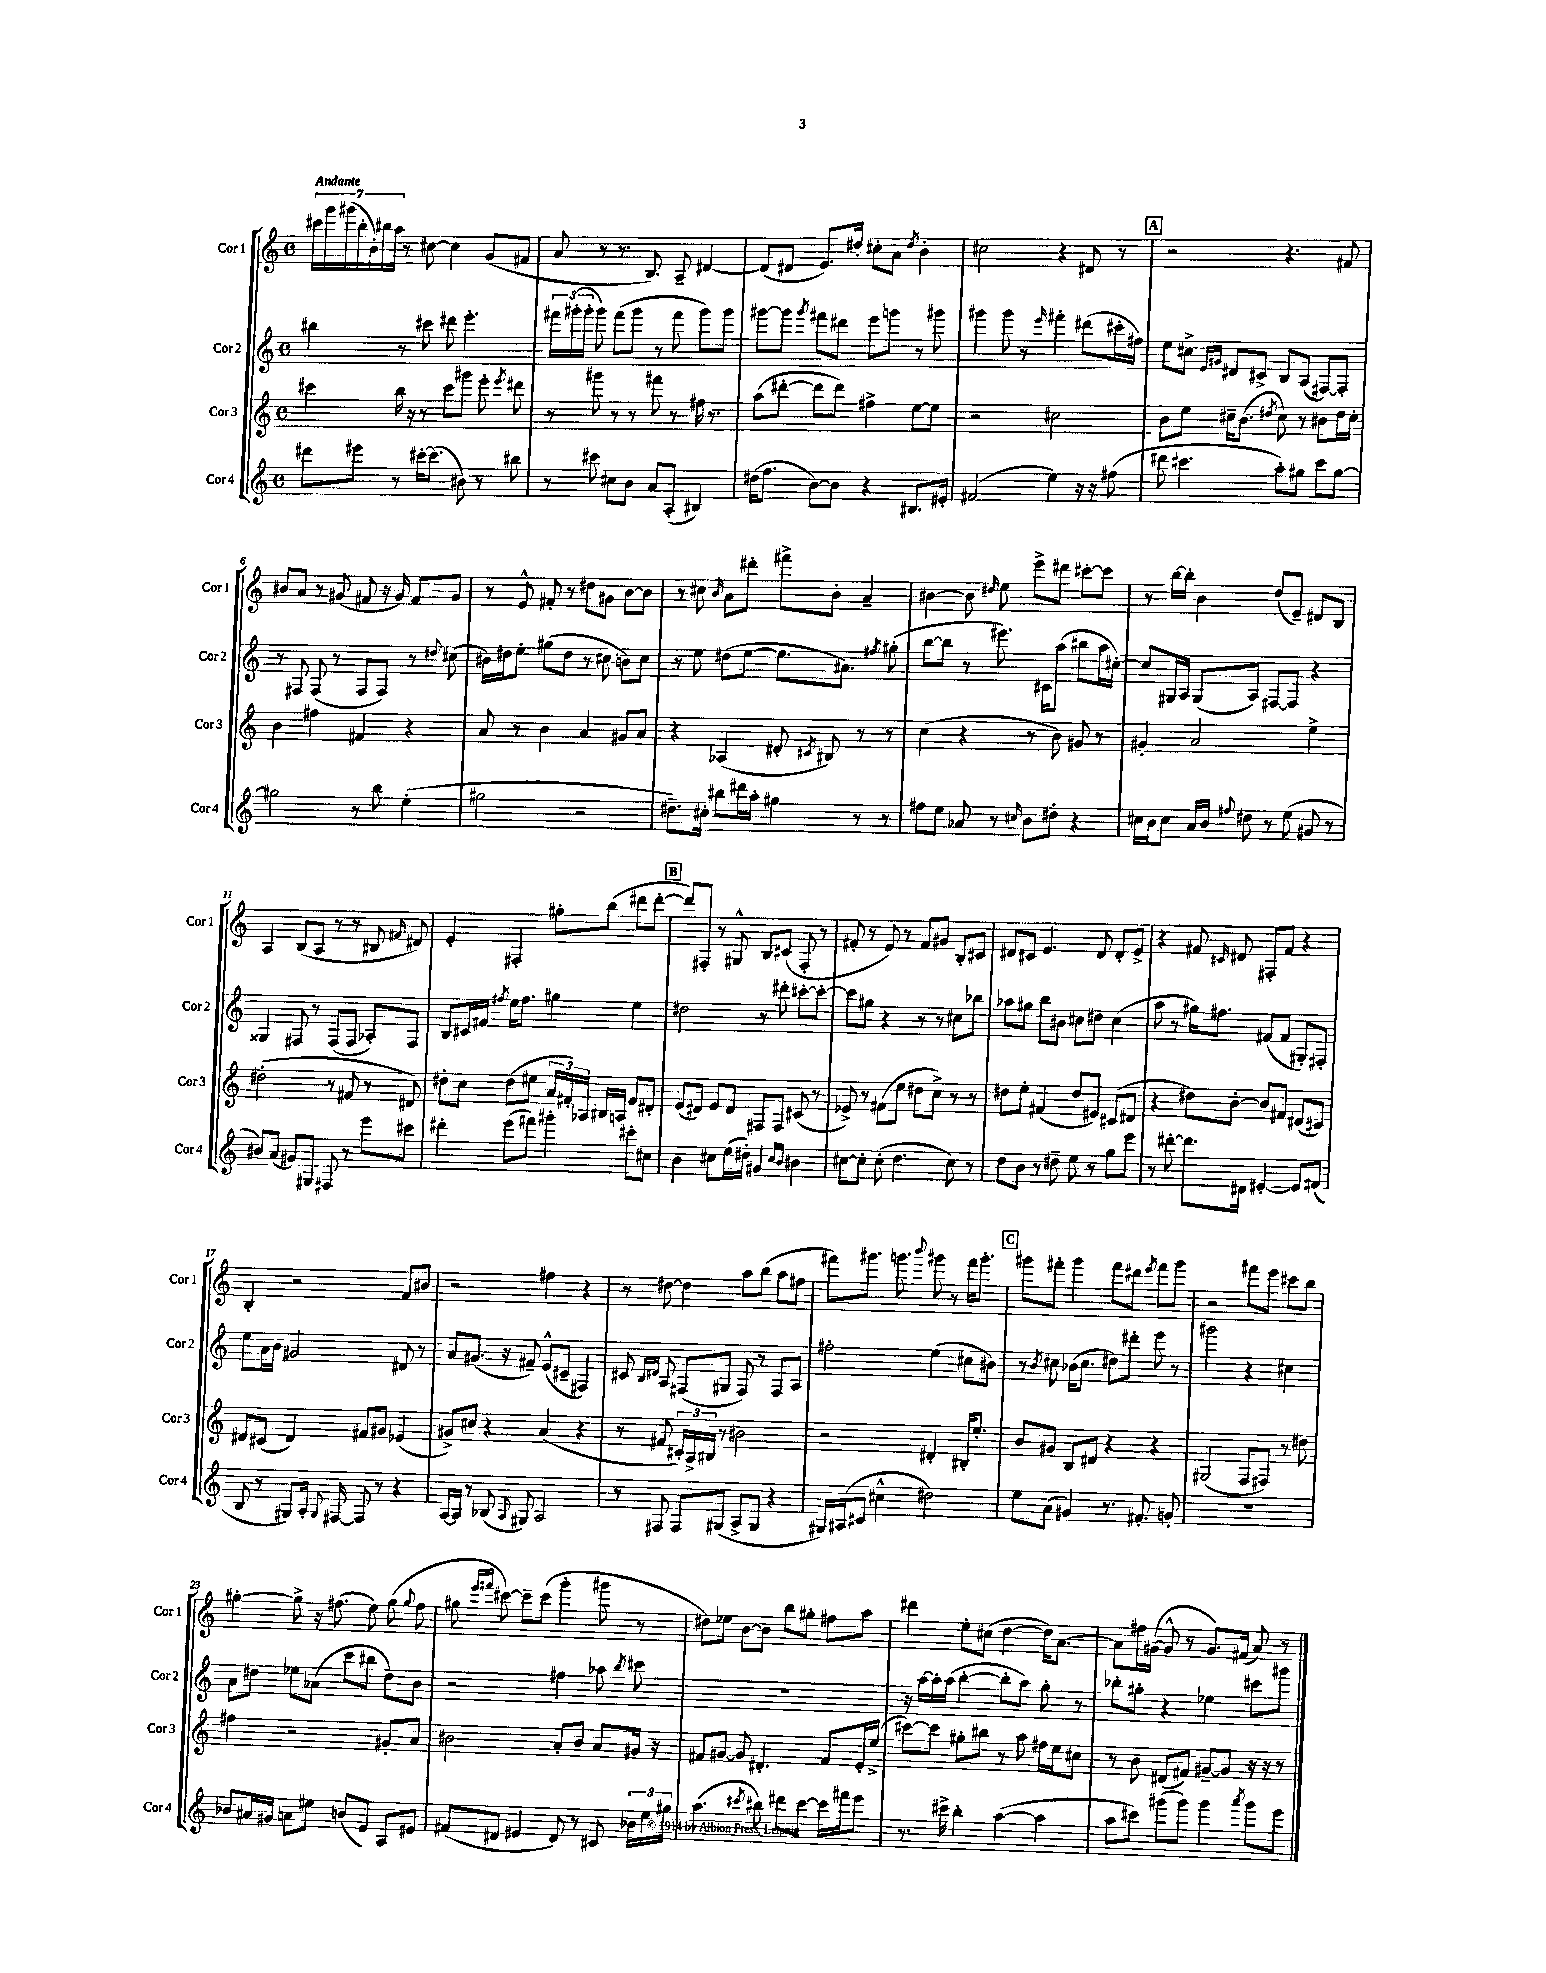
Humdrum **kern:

**kern	**kern	**kern	**kern
*staff4	*staff3	*staff2	*staff1
*clefG2	*clefG2	*clefG2	*clefG2
*k[]	*k[]	*k[]	*k[]
*M4/4	*M4/4	*M4/4	*M4/4
*met(c)	*met(c)	*met(c)	*met(c)
8ddd#	4ccc#	4bb#	28ccc#
.	.	.	28ggg
.	.	.	(28ggg#
.	.	.	28bb'
8eee#	.	.	.
.	.	.	28b')
.	.	.	28bb#
.	.	.	28aa
8r	16bb	8r	8r
.	16r	.	.
[16ccc#'	8r	8ccc#	[8cc#
(8.ccc#]	.	.	.
.	8ccc#	8ddd#	4cc#]
8b#)	8ggg#	4.eee'	.
8r	8eee'	.	(8g
.	8qeee	.	.
8bb#	8ddd#	.	8f#
=	=	=	=
8r	8r	24fff#	8a
.	.	(24ggg#'	.
.	.	24ggg#'	.
8ccc#	8ggg#	8ggg#)	8r
8cc#	8r	(8fff#	8.r
8b	8r	8ggg#	.
.	.	.	8.B)
8a	8fff#	8r	.
(8A'	8r	8fff#	8A~
4B#)	16ff#	8ggg#)	[4d#
.	8.r	.	.
.	.	8ggg#	.
=	=	=	=
(16dd#	(8aa	[8ggg#	(8d#]
8.ff	.	.	.
.	[8ddd#'	8ggg#]	8d#
.	.	8qggg#	.
[8b)	8ddd#]	8fff#	8.e)
8b]	8ddd#)	8ddd#	.
.	.	.	16dd#'
4r	4ff#^	8eee	8cc#'
.	.	8ggg	8a
.	.	.	8qdd#
8.B#	[8ee	8r	4b'
.	8ee]	8ggg#	.
16e#'	.	.	.
=	=	=	=
(2f#	2r	4ggg#	2cc#
.	.	8ggg#	.
.	.	8r	.
.	.	16qqeee	.
4ee)	2cc#	4fff#'	4r
16r	.	(8ddd#	8d#
16r	.	.	.
(8ff#	.	16ccc#'	8r
.	.	16ff#)	.
=	=	=	=
8ddd#	8b	8ee	2r
4.ccc#	8ee	8cc#^	.
.	.	16qqe	.
.	.	16qqg#	.
.	16cc#~	8d#	.
.	(8.b	.	.
.	.	8c#^	.
.	8qdd#	.	.
8aa')	8cc#)	8B	4.r
8gg#	8r	(8A	.
8ccc#	8b#	[8F#)	.
[8gg#	16dd#	8F#']	8f#
.	16cc#'	.	.
=	=	=	=
2gg#]	4b	8r	8b#
.	.	8F#	8a
.	4ff#	(8F#	8r
.	.	8r	(8g#
8r	4f#	8F#	8f#
8bb	.	8F#)	16r
.	.	.	16g#)
(4ee'	4r	8r	8f#
.	.	8qqdd#	.
.	.	(8cc#	8g#
=	=	=	=
2gg#	8a	16b#)	8r
.	.	16dd#	.
.	8r	8ee'	8e^^
.	4b	(8gg#	8f#'
.	.	8dd#	8r
2r	4a	8r	8dd#
.	.	8cc#	8g#
.	8g#	8b)	[8b
.	8a	8cc#	8b]
=	=	=	=
8.dd#~)	4r	8r	8r
.	.	8ee	8cc#
16cc#'	.	.	.
.	.	.	16qqb
8bb#	(4A-	(8dd#	8a
16ddd#	.	[8ee	8ddd#'
16aa'	.	.	.
4gg#	8d#'	8.ee]	8fff#^
.	8qc#	.	.
.	8B#)	.	8b'
.	.	8.a#)	.
8r	8r	.	4a~
.	.	8qff#	.
8r	8r	(8gg#'	.
=	=	=	=
8ff#	(4cc	[8bb	[4b#
8ee	.	8bb]	.
8a-	4r	8r	8b#]
.	.	.	16qqdd#
8r	.	8.eee#)	8ee
16qqcc#	.	.	.
8b	8r	.	8eee^
.	.	16c#	.
8dd#'	8b)	(8aa	8ddd#
4r	8g#	8bb#	[8ccc#'
.	8r	16aa	8ccc#]
.	.	[16cc#')	.
=	=	=	=
16cc#	4g#'	8cc#]	8r
16b	.	.	.
8cc#	.	16G#	[16bb
.	.	16A	16bb']
16a	2a	(8G#	4b
16b	.	.	.
8qqff#	.	.	.
8dd#	.	8A)	.
8r	.	[8F#	(8dd
(8ee	.	8F#]	8e~)
8g#	4ee^	4r	8d#
8r	.	.	8B
=	=	=	=
8b#)	(2dd#'	4G##	4A
(8a	.	.	.
8g#)	.	8F#	(8B
8G#	.	8r	8A
8F#	8r	(8F#	8r
8r	8f#	8F#	8r
8eee	8r	8A-')	8B#
.	.	.	16qqf#
8ccc#	8d#)	8F#	8d#)
=	=	=	=
4ddd#'	8dd#'	8B	4e'
.	8cc	16c#	.
.	.	16f#	.
.	.	8qff#	.
(8eee	(8dd#	16ee	4F#'
.	.	8.ff#	.
8fff#)	8ee#	.	.
4ggg#'	24a	4gg#	8gg#'
.	24f#')	.	.
.	24A-	.	.
.	16B#	.	(8bb
.	16A	.	.
8ccc#'	8f#	4ee	8ddd#
8cc#	8d#'	.	[8ddd#'
=	=	=	=
4b	(8e	2dd#	8ddd#])
.	8d#)	.	8F#'
8cc#	8e	.	8r
(16ee	8d#	.	8G#^^
16dd#')	.	.	.
4g#	8F#	8r	8B
.	8F#	8ddd#'	(8c#
16qqcc#	.	.	.
16qqb	.	.	.
4b#	(8c#	[8ccc#'	8F#'
.	8r	8ccc#'_	8r
=	=	=	=
[8cc#	8e-^)	8ccc#]	8f#'
8cc#']	8r	8gg#	8r
(8cc#'	(8f#	4r	8e)
4.dd	8ee	.	8r
.	8dd#	8r	8f#
.	8cc^)	8r	8g#
8cc#)	8r	8cc#	8B'
8r	8r	8bb-	8c#
=	=	=	=
8dd	8dd#	8aa-	8d#
8b	8ee'	8gg#	8c#
8r	(4f#	8bb	4.e
8dd#~	.	8b#	.
8ee	8dd#	8cc#	.
8r	8e#)	8dd#	8d#
8gg	(8c#	(4cc#	8d#'
8eee	8d#	.	8e^
=	=	=	=
8r	4r	8aa	4r
[8ddd#'	.	8r	.
8.ddd#]	8dd#)	16gg#)	8f#
.	.	8.ff#	.
.	.	.	16qqc#
.	[8b'	.	8d#
16d#	.	.	.
[4e#'	8b]	(8f#	8F#'
.	8f#	8f#	8f#
8e#]	(8d#	8G#')	4r
(8f#	8c#)	8F#'	.
=	=	=	=
8B	8d#	8ee	4B'
8r	(8c#	16a	.
.	.	16b	.
8G#)	4d#)	2g#	2r
16A'	.	.	.
8qqG#	.	.	.
[16F#	.	.	.
8F#]	8f#	.	.
8r	8g#	.	.
4r	(4e-	8d#	8f
.	.	8r	8b#
=	=	=	=
[16A	8g#^)	8a	2r
16A]	.	.	.
8r	8cc#	(8.g#	.
(8B-	4r	.	.
.	.	16r	.
8qqA	.	.	.
8G#)	.	8f#~)	.
2A	(4a	(8e^^	4ff#
.	.	8c#~	.
.	4r	4F#)	4r
=	=	=	=
8r	8r	8c#	8r
.	.	16qqB	.
.	.	16qqd#	.
8F#	8f#	8A	[8dd#
8F#	24c#')	(8F#	4dd#]
.	24A^	.	.
.	24B#	.	.
(8G#	8r	8G#	.
8A^	2b#	8F#)	8aa
8G#	.	8r	(8bb
4r	.	8F#	8aa
.	.	8A	8ff#
=	=	=	=
16G#)	2r	2ff#'	8fff#)
(16A#	.	.	.
8c#	.	.	8.ggg#
4cc#^^	.	.	.
.	.	.	8.ggg
.	.	.	8qqbbb
2dd#)	4d#'	(4ee	8ggg#
.	.	.	8r
.	16B#'	8cc#	16fff#
.	8.ee'	.	8.ggg#'
.	.	8b#)	.
=	=	=	=
8ee	8b	8r	8ggg#
.	.	8qb	.
(8a	8g#	8cc#	8fff#'
4g#)	8B	(16b-	4ggg#
.	.	8.cc#	.
.	8d#	.	.
8.r	4r	8dd#)	8fff#
.	.	8ddd#'	8ddd#
8.f#'	.	.	.
.	.	.	8qeee
.	4r	8eee	8fff#
8g'	.	8r	8ggg#
=	=	=	=
1r	(2G#	2ggg#	2r
.	8F	4r	8fff#
.	8F#)	.	8eee
.	8r	4cc#	8ccc#
.	8dd#	.	8bb
=	=	=	=
8b-	4ff#	8a	[4gg#'
16a#	.	8dd#	.
16g#	.	.	.
8a	2r	8ee-	8gg#^]
8ee#	.	(8a-	16r
.	.	.	(8.ff#
(8b	.	8ccc	.
8e	.	8bb#	8ee)
8A')	8g#'	8dd#)	(8gg#
.	.	.	8qqgg#
8e#	8a	8b	8ff#
=	=	=	=
(8f#	2b#	2r	8gg#
.	.	.	16qqeee
.	.	.	16qqfff#
8d#	.	.	[8ccc#)
4e#	.	.	8ccc#~]
.	.	.	(8ccc#
8d#)	8a'	4ff#	4ggg'
8r	8b#	.	.
8c#	8a	8aa-	8ggg#
.	.	8qbb	.
24b-	16g#	8ccc#	8r
24ee	.	.	.
.	16r	.	.
24gg#	.	.	.
=	=	=	=
(4.aa	8f#	1r	8dd#)
.	[8g#	.	8ee-
.	8g#]	.	[8b
8qccc#	.	.	.
8bb#)	4.d#'	.	8b]
8ddd#	.	.	8bb
[8ccc#	.	.	8gg#'
16ccc#]	8f#	.	8ff#
16fff#	.	.	.
8eee	16e'	.	8aa
.	(16ee^	.	.
=	=	=	=
8.r	[8ccc#)	16r	4ddd#
.	.	[16aa	.
.	8ccc#]	16aa']	.
16ccc#^	.	(16aa	.
4bb'	8gg#'	[4bb'	8ee'
.	8bb#	.	(8cc#
([4aa	8r	8bb']	[4dd
.	8aa	8aa)	.
4aa]	16ff#	8gg'	16dd])
.	16ee	.	[8.a
.	8cc#	8r	.
=	=	=	=
8aa	8r	8bb-'	8a]
8ccc#)	8b	8gg#'	16ff#
.	.	.	([16g#
(8ggg#	(8d#	4r	8g#^^]
8ggg#)	8f#)	.	8r
4ggg#	[8g#~	4ee-	8.g#)
.	8g#]	.	.
.	.	.	(16f#
8qaaa	.	.	.
8ggg#	16r	8ccc#	8a)
.	16r	.	.
8eee	8r	8ggg#	8r
==	==	==	==
*-	*-	*-	*-
